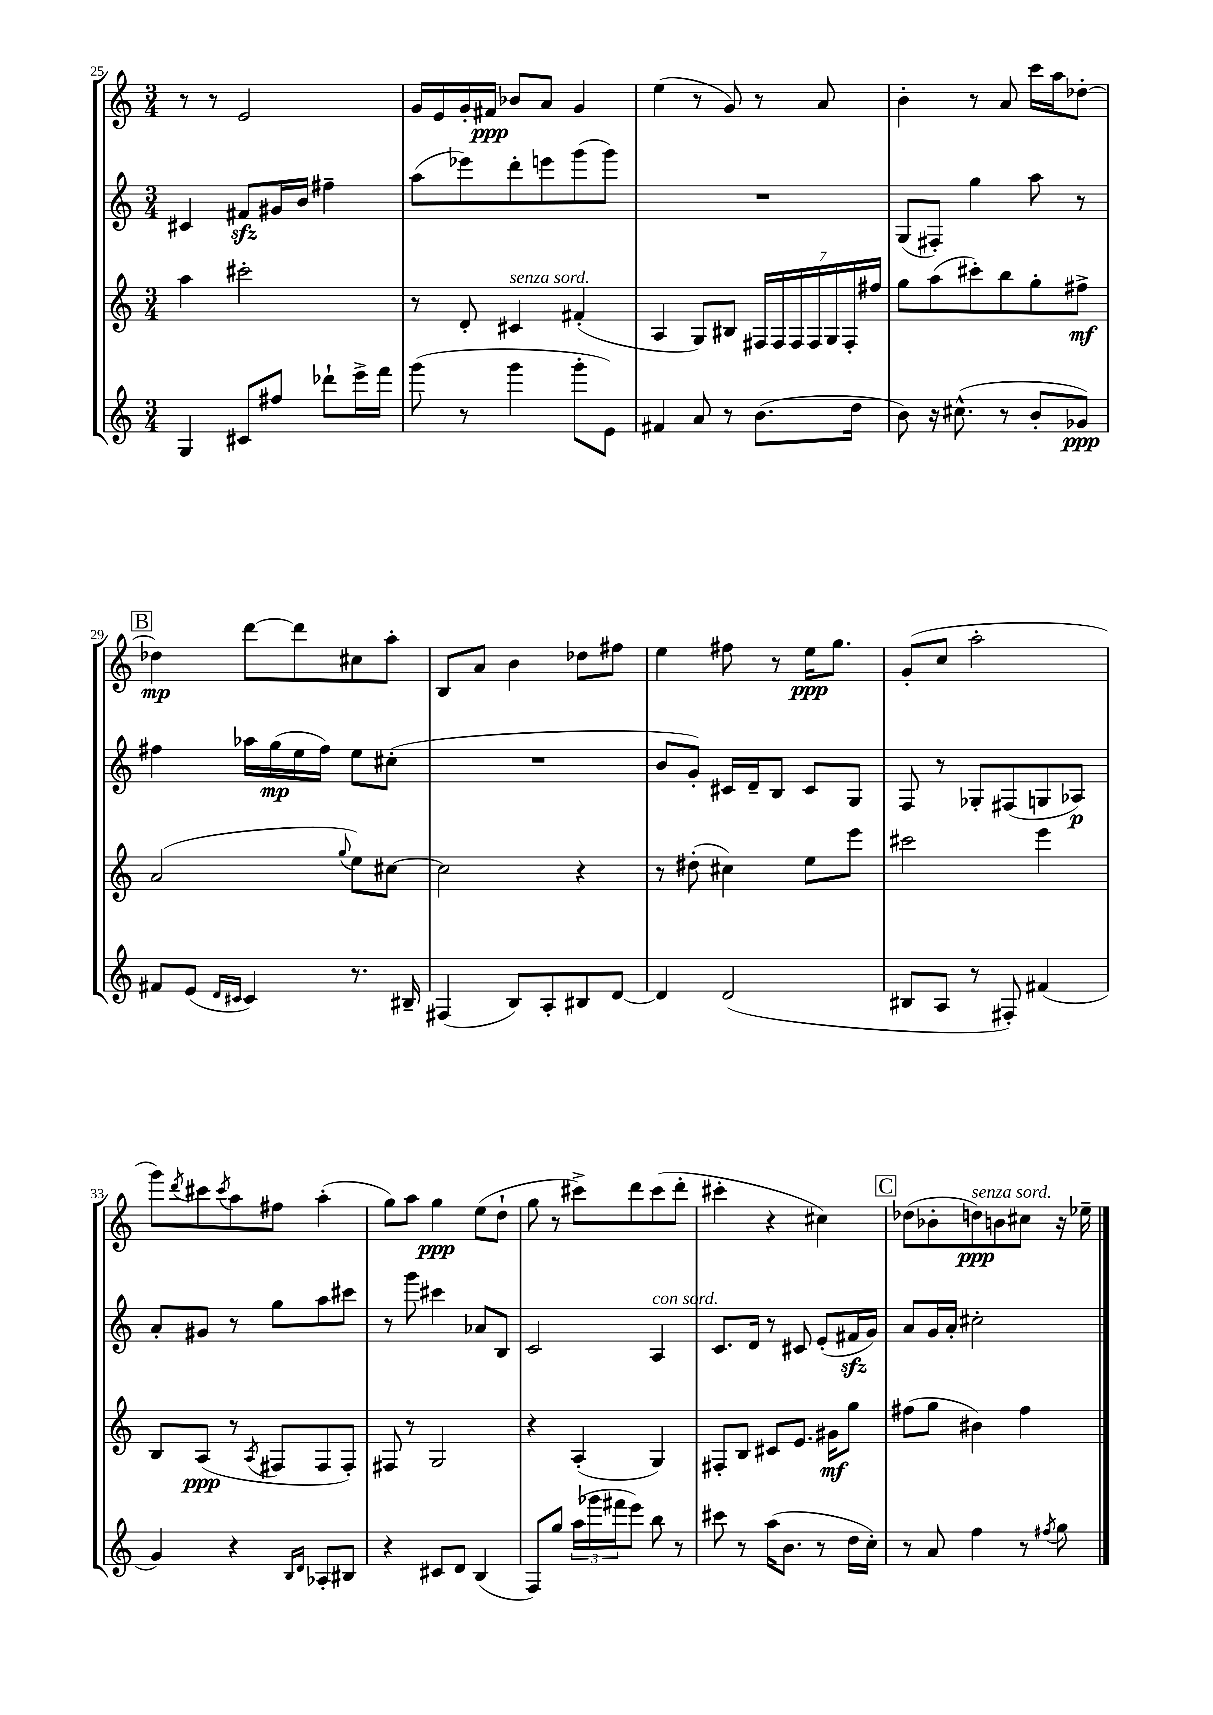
<<
\new StaffGroup <<
\new Staff = "s0" {
    \clef treble \key c \major \numericTimeSignature \time 3/4
    r8 r8 e'2 |
    g'16 e'16 g'16-. fis'16\ppp bes'8 a'8 g'4 |
    e''4( r8 g'8) r8 a'8 |
    b'4-. r8 a'8 c'''16 a''16 des''8~-. |
    \mark \markup { \box "B" } des''4\mp d'''8~ d'''8 cis''8 a''8-. |
    b8 a'8 b'4 des''8 fis''8 |
    e''4 fis''8 r8 e''16\ppp g''8. |
    g'8-.( c''8 a''2-. |
    g'''8) \acciaccatura { d'''8 } cis'''8 \acciaccatura { cis'''8 } a''8 fis''8 a''4-.( |
    g''8) a''8 g''4\ppp e''8( d''8-! |
    g''8 r8 cis'''8->) d'''8 cis'''8( d'''8-. |
    cis'''4-. r4 cis''4) |
    \mark \markup { \box "C" } des''8( bes'8-. d''8\ppp^\markup { \italic "senza sord." }) b'8 cis''8 r16 ees''16-- \bar "|." |
}
\new Staff = "s1" {
    \clef treble \key c \major \numericTimeSignature \time 3/4
    cis'4 fis'8\sfz gis'16 b'16 fis''4-- |
    a''8( ees'''8) d'''8-. e'''8 g'''8( g'''8) |
    R2. |
    g8( fis8-.) g''4 a''8 r8 |
    \mark \markup { \box "B" } fis''4 aes''16 g''16\mp( e''16 fis''16) e''8 cis''8-.( |
    R2. |
    b'8 g'8-.) cis'16 d'16-- b8 cis'8 g8 |
    f8 r8 ges8-. fis8( g8 aes8\p) |
    a'8-. gis'8 r8 g''8 a''8 cis'''8 |
    r8 g'''8 cis'''4 aes'8 b8 |
    c'2 a4^\markup { \italic "con sord." } |
    c'8. d'16 r8 cis'8 e'8-.( fis'16\sfz g'16) |
    \mark \markup { \box "C" } a'8 g'16 a'16-. cis''2-. \bar "|." |
}
\new Staff = "s2" {
    \clef treble \key c \major \numericTimeSignature \time 3/4
    a''4 cis'''2-. |
    r8 d'8-. cis'4^\markup { \italic "senza sord." } fis'4-.( |
    a4 g8) bis8 \tuplet 7/4 { fis16 fis16 fis16 fis16 g16 fis16-. fis''16 } |
    g''8 a''8( cis'''8-.) b''8 g''8-. fis''8->\mf |
    \mark \markup { \box "B" } a'2( \appoggiatura { g''8 } e''8) cis''8~ |
    cis''2 r4 |
    r8 dis''8-.( cis''4) e''8 e'''8 |
    cis'''2 e'''4 |
    b8 a8\ppp( r8 \acciaccatura { a8 } fis8 fis8 fis8-.) |
    fis8 r8 g2 |
    r4 a4-.( g4) |
    fis8-. b8 cis'8 e'8. gis'16\mf g''8 |
    \mark \markup { \box "C" } fis''8( g''8 bis'4) fis''4 \bar "|." |
}
\new Staff = "s3" {
    \clef treble \key c \major \numericTimeSignature \time 3/4
    g4 cis'8 fis''8 des'''8-! e'''16-> f'''16 |
    g'''8( r8 g'''4 g'''8-. e'8) |
    fis'4 a'8 r8 b'8.( d''16 |
    b'8) r16 cis''8.-^( r8 b'8-. ges'8\ppp) |
    \mark \markup { \box "B" } fis'8 e'8( \grace { d'16 cis'16 } cis'4) r8. bis16-- |
    fis4( b8) a8-. bis8 d'8~ |
    d'4 d'2( |
    bis8 a8 r8 fis8-.) fis'4( |
    g'4) r4 \grace { b16 d'16 } aes8-. bis8 |
    r4 cis'8 d'8 b4( |
    f8) g''8 \tuplet 3/2 { a''16( ges'''16 fis'''16 } e'''8) b''8 r8 |
    cis'''8 r8 a''16( b'8. r8 d''16 c''16-.) |
    \mark \markup { \box "C" } r8 a'8 f''4 r8 \acciaccatura { fis''8 } g''8 \bar "|." |
}
>>
>>
\layout { \context { \Score currentBarNumber = #25 } }
